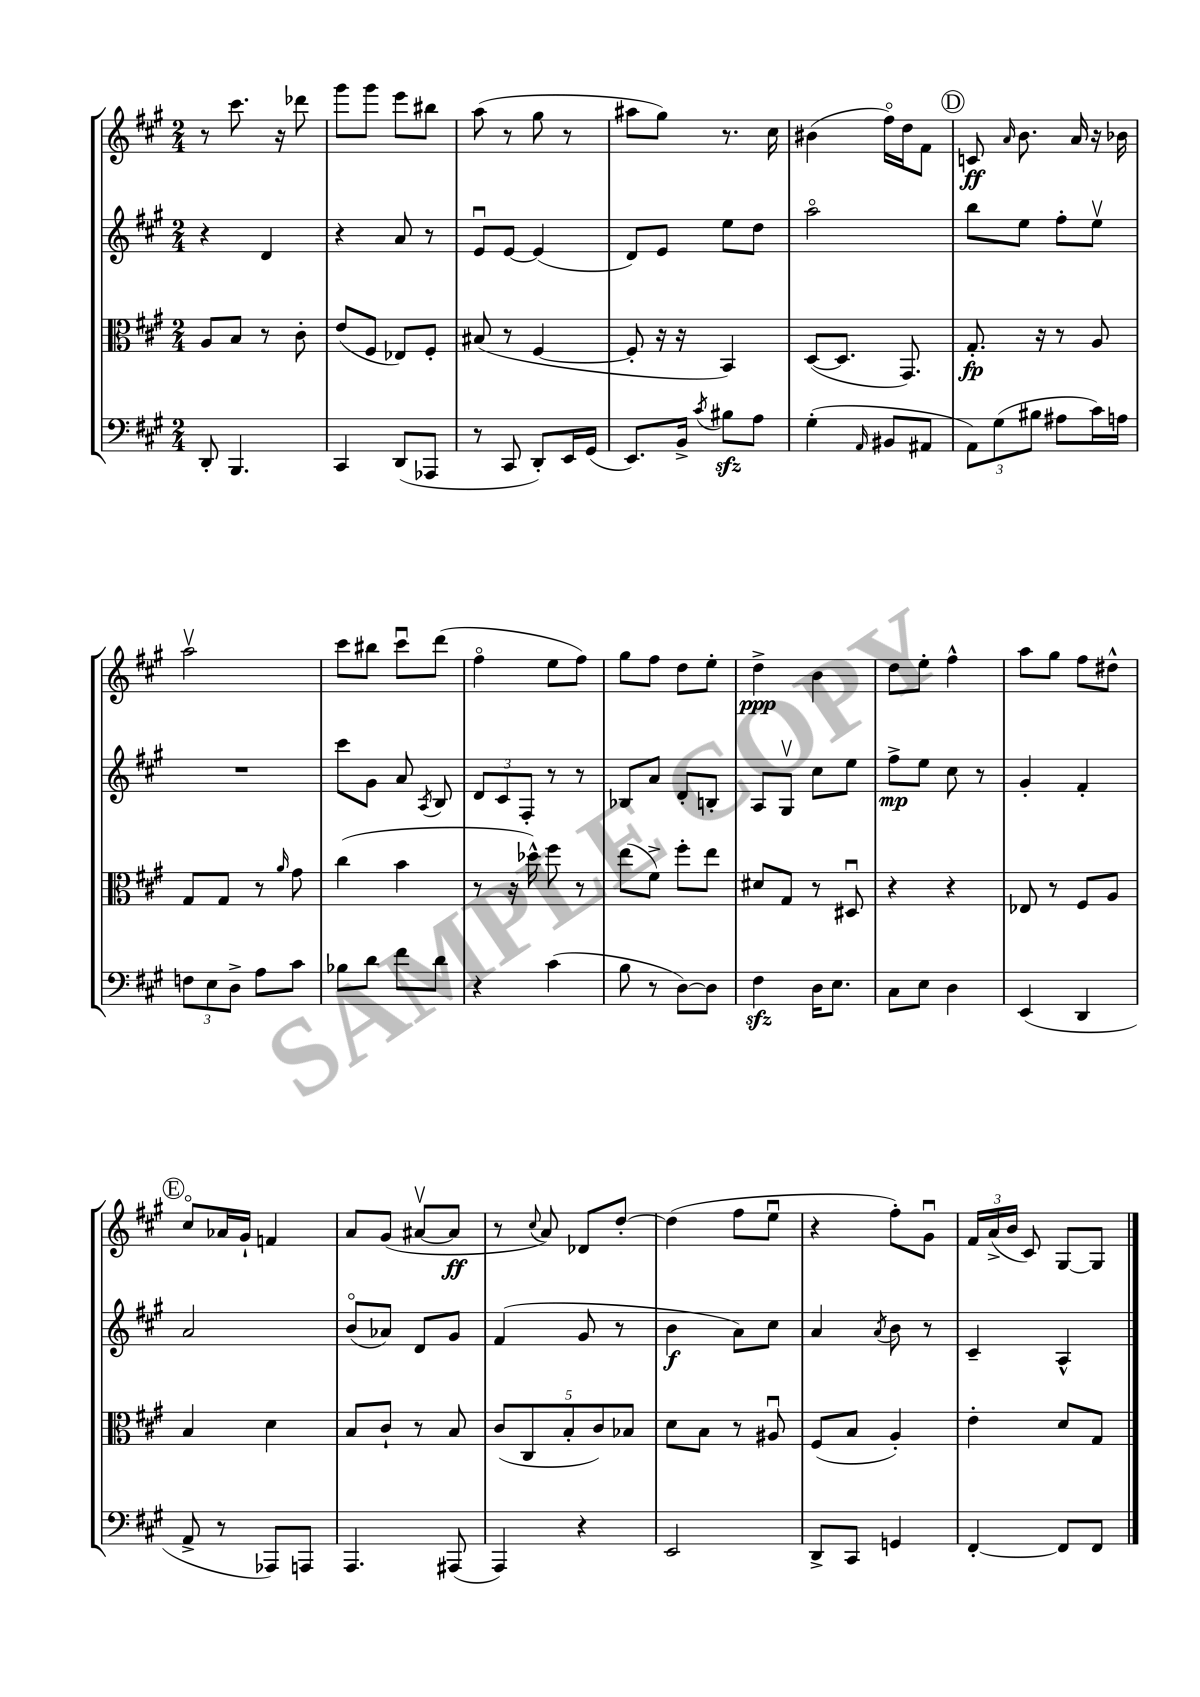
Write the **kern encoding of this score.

**kern	**kern	**kern	**kern
*staff4	*staff3	*staff2	*staff1
*clefF4	*clefC3	*clefG2	*clefG2
*k[f#c#g#]	*k[f#c#g#]	*k[f#c#g#]	*k[f#c#g#]
*M2/4	*M2/4	*M2/4	*M2/4
8DD'	8A	4r	8r
4.BBB	8B	.	8.ccc#
.	8r	4d	.
.	.	.	16r
.	8c#'	.	8ddd-
=	=	=	=
4CC#	(8e	4r	8ggg#
.	8F#	.	8ggg#
(8DD	8E-)	8a	8eee
8AAA-	8F#'	8r	8bb#
=	=	=	=
8r	(8B#	8eu	(8aa
8CC#	8r	[8e	8r
8DD')	[4F#	(4e]	8gg#
16EE	.	.	8r
(16GG#	.	.	.
=	=	=	=
8.EE)	8F#']	8d)	8aa#
.	16r	8e	8gg#)
16BB^	16r	.	.
8qc#	.	.	.
8B#	4BB)	8ee	8.r
8A	.	8dd	.
.	.	.	16cc#
=	=	=	=
(4G#'	([8D	2aao	(4b#
.	8.D]	.	.
16qqAA	.	.	.
8BB#	.	.	16ff#o)
.	8.GG#)	.	16dd
8AA#	.	.	8f#
=	=	=	=
12AA)	8.G#'	8bb	8c
(12G#	.	.	.
.	.	.	16qqa
.	.	8ee	8.b
12B#	.	.	.
.	16r	.	.
8A#	8r	8ff#'	.
.	.	.	16a
16c#)	8A	8eev	16r
16A	.	.	16b-
=	=	=	=
12F	8G#	2r	2aav
12E	.	.	.
.	8G#	.	.
12D^	.	.	.
8A	8r	.	.
.	16qqa	.	.
8c#	8g#	.	.
=	=	=	=
8B-	(4cc#	8ccc#	8ccc#
8d	.	8g#	8bb#
8f#	4b	8a	8ccc#u
.	.	8qA	.
8d	.	8B	(8ddd
=	=	=	=
4r	8r	12d	4ff#o
.	.	12c#	.
.	16r	.	.
.	.	12F#'	.
.	16dd-^^)	.	.
(4c#	8ff#	8r	8ee
.	8r	8r	8ff#)
=	=	=	=
8B	(8ee	8B-	8gg#
8r	8f#^)	8a	8ff#
[8D)	8ff#'	8d'	8dd
8D]	8ee	8B'	8ee'
=	=	=	=
4F#	8d#	8A	4dd^
.	8G#	8G#v	.
16D	8r	8cc#	4b
8.E	.	.	.
.	8D#u	8ee	.
=	=	=	=
8C#	4r	8ff#^	8dd
8E	.	8ee	8ee'
4D	4r	8cc#	4ff#^^
.	.	8r	.
=	=	=	=
(4EE	8E-	4g#'	8aa
.	8r	.	8gg#
4DD	8F#	4f#'	8ff#
.	8A	.	8dd#^^
=	=	=	=
8AA^	4B	2a	8cc#o
8r	.	.	16a-
.	.	.	16g#`
8AAA-)	4d	.	4f
8AAA	.	.	.
=	=	=	=
4.AAA	8B	(8bo	8a
.	8c#`	8a-)	(8g#
.	8r	8d	[8a#v
(8AAA#	8B	8g#	8a#]
=	=	=	=
4AAA)	(10c#	(4f#	8r
.	10C#	.	.
.	.	.	8qqcc#
.	.	.	8a)
.	10B'	.	.
4r	.	8g#	8d-
.	10c#)	.	.
.	.	8r	[8dd'
.	10B-	.	.
=	=	=	=
2EE	8d	4b	(4dd]
.	8B	.	.
.	8r	8a)	8ff#
.	8A#u	8cc#	8eeu
=	=	=	=
8DD^	(8F#	4a	4r
8CC#	8B	.	.
.	.	8qa	.
4GG	4A')	8b	8ff#')
.	.	8r	8g#u
=	=	=	=
[4FF#'	4e'	4c#~	24f#
.	.	.	(24a^
.	.	.	24b
.	.	.	8c#)
8FF#]	8d	4A^^	[8G#
8FF#	8G#	.	8G#]
==	==	==	==
*-	*-	*-	*-
